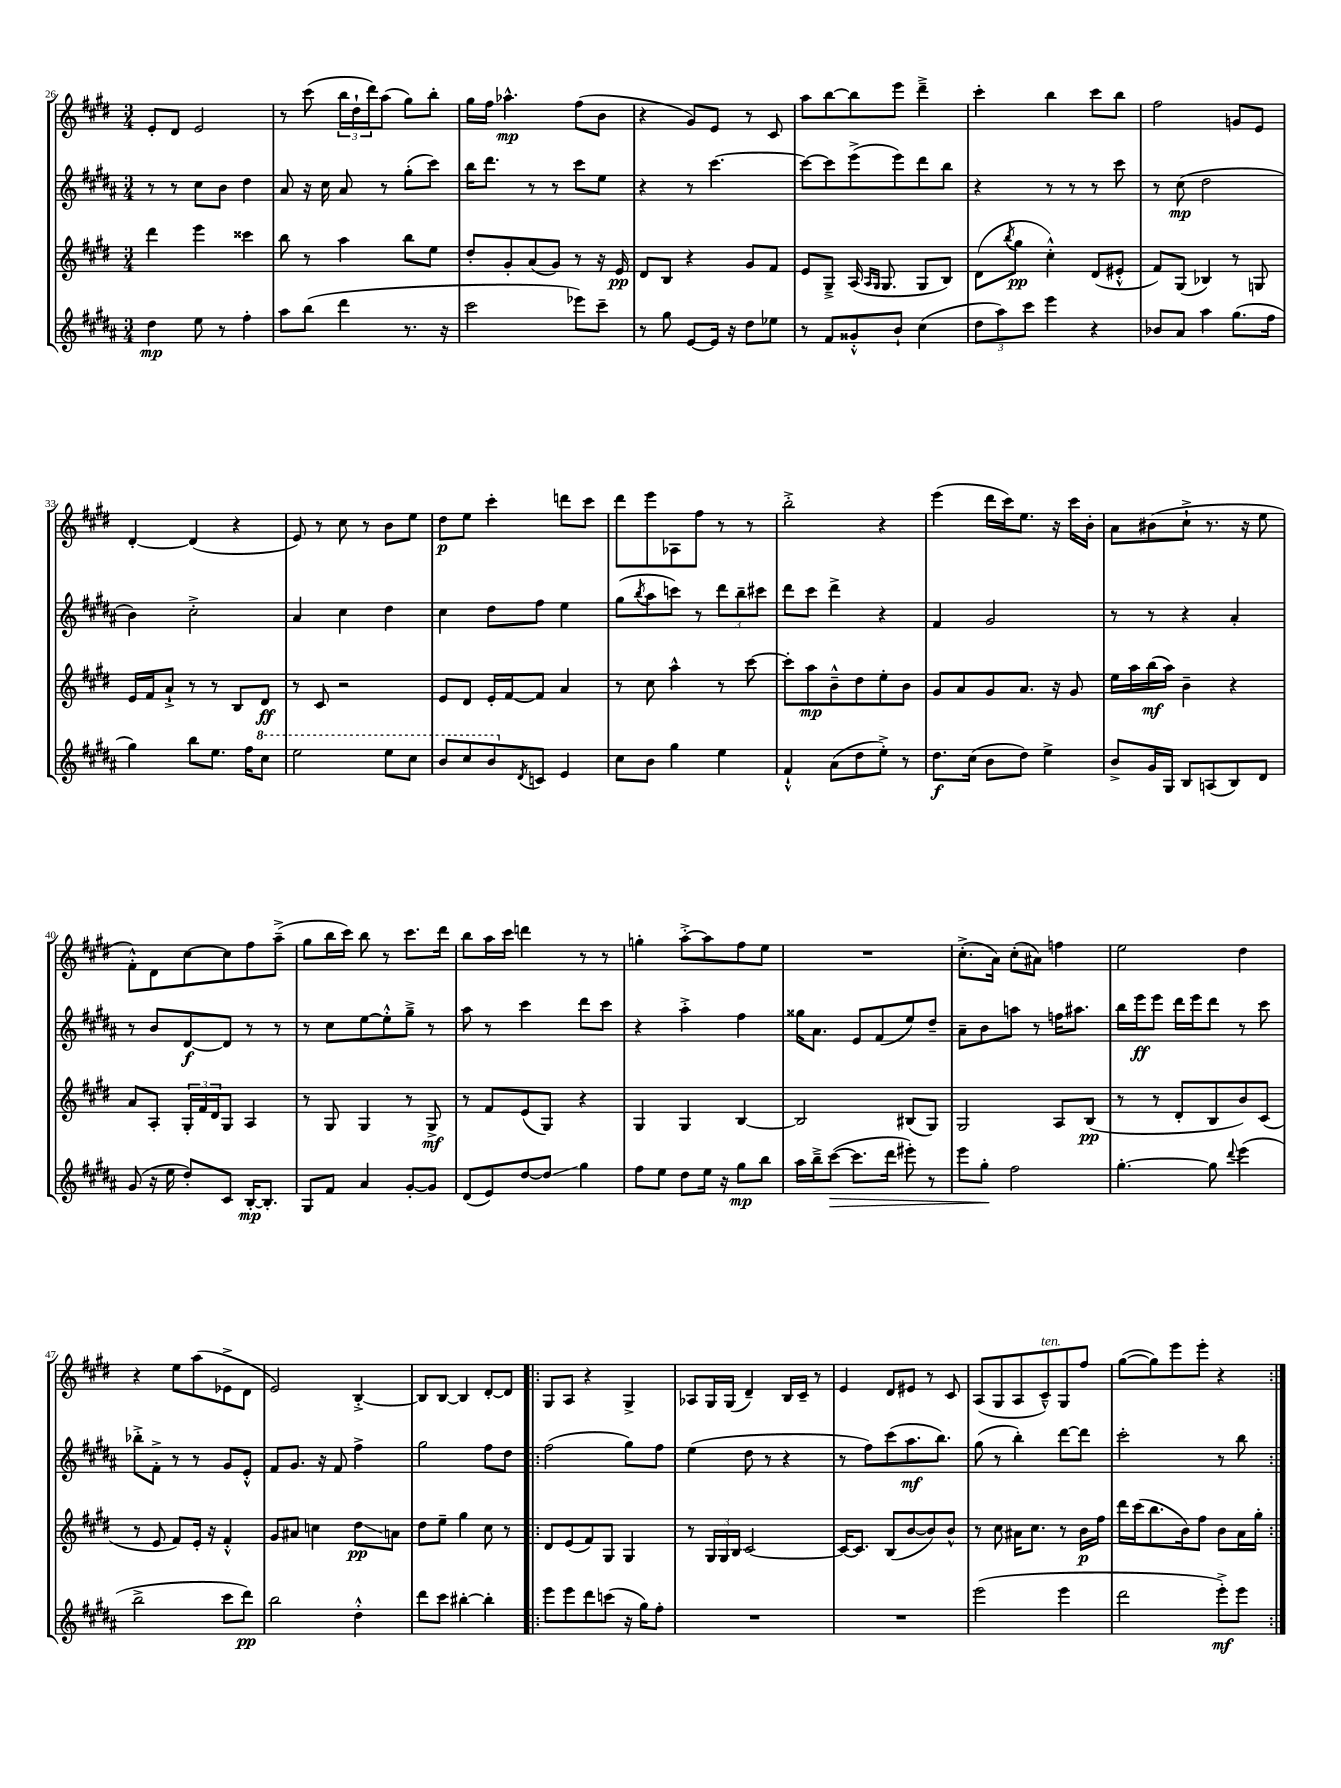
<<
\new StaffGroup <<
\new Staff = "s0" {
    \clef treble \key e \major \numericTimeSignature \time 3/4
    e'8-. dis'8 e'2 |
    r8 cis'''8( \tuplet 3/2 { b''16 dis''16-! dis'''16) } a''8( gis''8) b''8-. |
    gis''16 fis''16 aes''4.-^\mp fis''8( b'8 |
    r4 gis'8) e'8 r8 cis'8 |
    a''8 b''8~ b''8 e'''8 dis'''4---> |
    cis'''4-. b''4 cis'''8 b''8 |
    fis''2 g'8 e'8 |
    dis'4~-. dis'4( r4 |
    e'8) r8 cis''8 r8 b'8 e''8 |
    dis''8\p e''8 cis'''4-. d'''8 cis'''8 |
    dis'''8 e'''8 aes8 fis''8 r8 r8 |
    b''2-.-> r4 |
    e'''4( dis'''16 cis'''16) e''8. r16 cis'''16 b'16-. |
    a'8 bis'8( cis''8-!-> r8. r16 e''8 |
    fis'8-.-^) dis'8 cis''8~ cis''8 fis''8 a''8--->( |
    gis''8 b''16 cis'''16) b''8 r8 cis'''8. dis'''16 |
    b''8 a''16 cis'''16 d'''4 r8 r8 |
    g''4-. a''8~-.-> a''8 fis''8 e''8 |
    R2. |
    cis''8.-.->( a'16) cis''8-.( ais'8) f''4 |
    e''2 dis''4 |
    r4 e''8 a''8( ees'8-> dis'8 |
    e'2) b4~-.-> |
    b8 b8~ b4 dis'8~-. dis'8 |
    \repeat volta 2 { gis8 a8 r4 gis4-> |
    aes8 gis16 gis16( dis'4--) b16 cis'16-- r8 |
    e'4 dis'8 eis'8 r8 cis'8 |
    a8( gis8 a8 cis'8---^^\markup { \italic "ten." }) gis8 fis''8 |
    gis''8~( gis''8) e'''8 e'''8-. r4 | }
}
\new Staff = "s1" {
    \clef treble \key b \major \numericTimeSignature \time 3/4
    r8 r8 cis''8 b'8 dis''4 |
    ais'8 r16 cis''16 ais'8 r8 gis''8-.( cis'''8) |
    b''16 dis'''8. r8 r8 cis'''8 e''8 |
    r4 r8 cis'''4.~ |
    cis'''8~ cis'''8 e'''8->( e'''8) dis'''8 b''8 |
    r4 r8 r8 r8 cis'''8 |
    r8 cis''8\mp( dis''2 |
    b'4) cis''2-.-> |
    ais'4 cis''4 dis''4 |
    cis''4 dis''8 fis''8 e''4 |
    gis''8( \acciaccatura { b''8 } ais''8 c'''8) r8 \tuplet 3/2 { dis'''8 b''8-- cis'''8 } |
    dis'''8 cis'''8 dis'''4-> r4 |
    fis'4 gis'2 |
    r8 r8 r4 ais'4-. |
    r8 b'8 dis'8~\f dis'8 r8 r8 |
    r8 cis''8 e''8~ e''8-.-^ gis''8---> r8 |
    ais''8 r8 cis'''4 dis'''8 cis'''8 |
    r4 ais''4-.-> fis''4 |
    gisis''16 ais'8. e'8 fis'8( e''8) dis''8-- |
    ais'8-- b'8 a''8 r8 f''16 ais''8. |
    b''16 e'''16\ff e'''8 dis'''16 e'''16 dis'''8 r8 cis'''8 |
    bes''8-.-> fis'8-.-> r8 r8 gis'8 e'8-.-^ |
    fis'8 gis'8. r16 fis'8 fis''4-> |
    gis''2 fis''8 dis''8 |
    \repeat volta 2 { fis''2( gis''8) fis''8 |
    e''4( dis''8 r8 r4 |
    r8 fis''8) cis'''8( ais''8.\mf b''8.) |
    gis''8( r8 b''4-.) dis'''8~ dis'''8 |
    cis'''2-. r8 b''8 | }
}
\new Staff = "s2" {
    \clef treble \key e \major \numericTimeSignature \time 3/4
    dis'''4 e'''4 cisis'''4 |
    b''8 r8 a''4 b''8 e''8 |
    dis''8-. gis'8-. a'8( gis'8) r8 r16 e'16\pp |
    dis'8 b8 r4 gis'8 fis'8 |
    e'8 gis8---> a16( \grace { a16 gis16 } gis8. gis8 b8) |
    dis'8( \acciaccatura { b''8 } gis''8\pp cis''4-.-^) dis'8( eis'8-.-^ |
    fis'8) gis8( bes4) r8 g8 |
    e'16 fis'16 a'8-!-> r8 r8 b8 dis'8\ff |
    r8 cis'8 r2 |
    e'8 dis'8 e'16-. fis'16~ fis'8 a'4 |
    r8 cis''8 a''4-^ r8 cis'''8~ |
    cis'''8-. a''8\mp b'8---^ dis''8 e''8-. b'8 |
    gis'8 a'8 gis'8 a'8. r16 gis'8 |
    e''16 a''16 b''16\mf( a''16) b'4-- r4 |
    a'8 a8-. \tuplet 3/2 { gis16-. fis'16 dis'16 } gis8 a4 |
    r8 gis8 gis4 r8 gis8->\mf |
    r8 fis'8 e'8( gis8) r4 |
    gis4 gis4 b4~ |
    b2 bis8( gis8) |
    gis2 a8 b8\pp( |
    r8 r8 dis'8-. b8 b'8) cis'8( |
    r8 e'8 fis'8) e'16-. r16 fis'4-.-^ |
    gis'8 ais'8 c''4 dis''8\glissando\pp a'8 |
    dis''8 e''8-- gis''4 cis''8 r8 |
    \repeat volta 2 { dis'8 e'8( fis'8) gis8 gis4 |
    r8 \tuplet 3/2 { gis16 gis16 b16 } cis'2~ |
    cis'16~ cis'8. b8( b'8~ b'8) b'8-^ |
    r8 cis''8 ais'16 cis''8. r8 b'16\p fis''16 |
    dis'''16 cis'''16( b''8. b'16) fis''8 b'8 a'16 gis''16-. | }
}
\new Staff = "s3" {
    \clef treble \key b \major \numericTimeSignature \time 3/4
    dis''4\mp e''8 r8 fis''4-. |
    ais''8 b''8( dis'''4 r8. r16 |
    cis'''2 ees'''8) cis'''8-- |
    r8 gis''8 e'8~ e'16 r16 dis''8 ees''8 |
    r8 fis'8 gisis'8-.-^ b'8-! cis''4( |
    \tuplet 3/2 { dis''8 ais''8) cis'''8 } e'''4 r4 |
    bes'8 ais'8 ais''4 gis''8.( fis''16 |
    gis''4) b''8 e''8. fis''16 \ottava #1 cis'''8 |
    e'''2 e'''8 cis'''8 |
    b''8 cis'''8 b''8 \ottava #0 \acciaccatura { dis'8 } c'8 e'4 |
    cis''8 b'8 gis''4 e''4 |
    fis'4-!-^ ais'8( dis''8 e''8-.->) r8 |
    dis''8.\f cis''16( b'8 dis''8) e''4-> |
    b'8-> gis'16 gis16 b8 a8( b8) dis'8 |
    gis'8( r16 e''16 dis''8-.) cis'8 b16~-.\mp b8.-. |
    gis8 fis'8 ais'4 gis'8~-. gis'8 |
    dis'8( e'8) dis''8~ dis''8\glissando gis''4 |
    fis''8 e''8 dis''8 e''16 r16 gis''8\mp b''8 |
    ais''16 b''16---> cis'''8~\>( cis'''8. dis'''16 eis'''8-.) r8 |
    e'''8 gis''8-.\! fis''2 |
    gis''4.~-. gis''8 \appoggiatura { dis'''8 } e'''4( |
    b''2-> cis'''8 dis'''8\pp) |
    b''2 dis''4-.-^ |
    dis'''8 cis'''8 bis''4~-. bis''4-. |
    \repeat volta 2 { e'''8 e'''8 dis'''8 c'''8( r16 gis''16) fis''8-. |
    R2. |
    R2. |
    e'''2( e'''4 |
    dis'''2 e'''8-.->\mf) e'''8 | }
}
>>
>>
\layout { \context { \Score currentBarNumber = #26 } }
